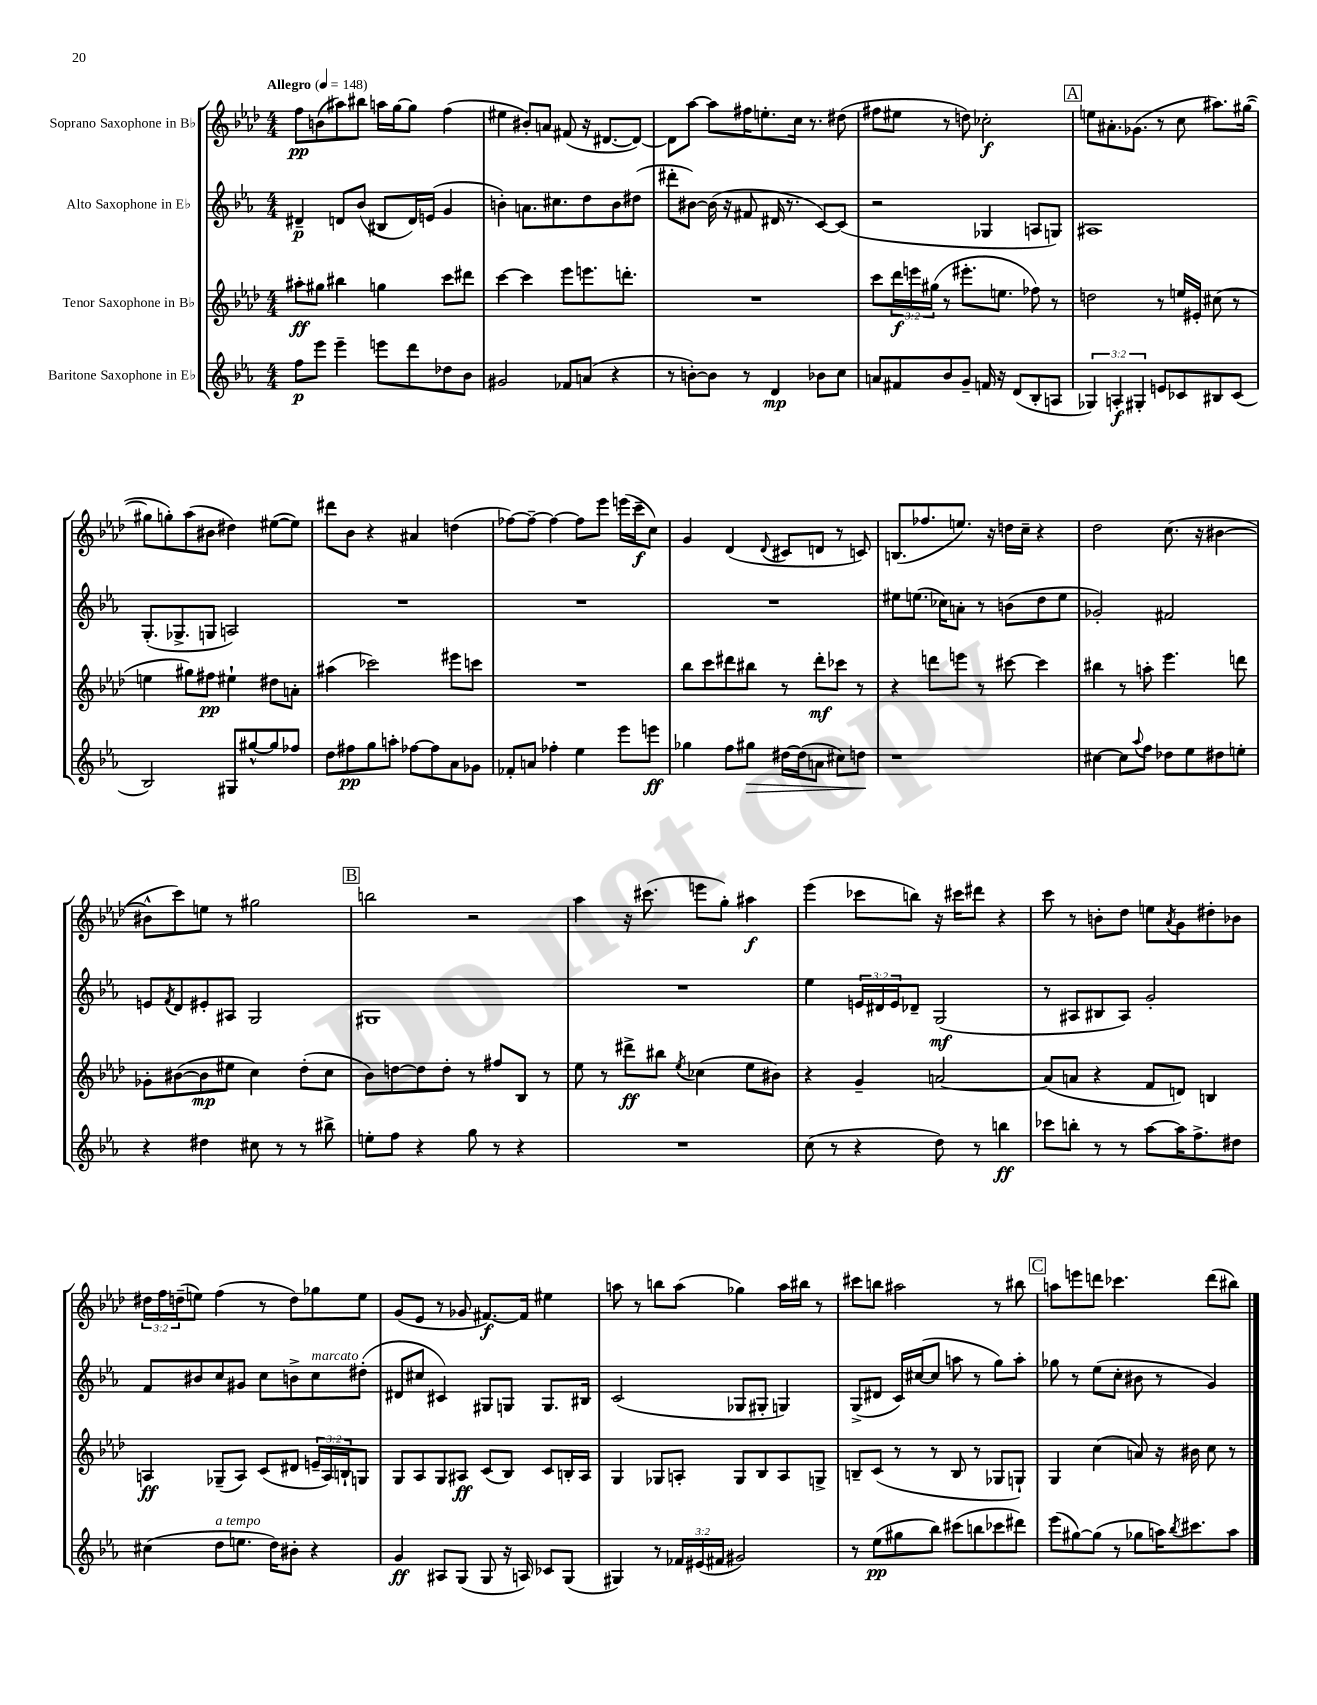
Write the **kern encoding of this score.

**kern	**kern	**kern	**kern
*staff4	*staff3	*staff2	*staff1
*clefG2	*clefG2	*clefG2	*clefG2
*k[b-e-a-]	*k[b-e-a-d-]	*k[b-e-a-]	*k[b-e-a-d-]
*M4/4	*M4/4	*M4/4	*M4/4
*MM148	*MM148	*MM148	*MM148
8ff	8aa#'	4d#~	8ff
8eee-	8gg#	.	(8b
4eee-~	4bb#	8d	8aa#)
.	.	(8b-	8bb#
8eee	4gg	8B#	16aa
.	.	.	[16gg
8ddd	.	16d)	8gg]
.	.	(16e	.
8dd-	8ccc	4g	(4ff
8b-	8ddd#	.	.
=	=	=	=
2g#	[4ccc	4b')	4ee#
.	4ccc]	8.a	8b#')
.	.	.	8a
.	.	8.cc#	.
8f-	8eee-	.	(8f#
(8a	8.eee	8dd	16r
.	.	.	[8.d#
4r	.	8b	.
.	8.ddd'	.	.
.	.	(8dd#	8d#_)
=	=	=	=
8r	1r	8ddd#'	8d#]
[8b')	.	[8b#)	[8aa-
8b]	.	(16b#]	8aa-]
.	.	16r	.
8r	.	8f#	16ff#
.	.	.	8.ee'
4d	.	16d#	.
.	.	8.r	.
.	.	.	16cc
.	.	.	8.r
8b-	.	[8c)	.
8cc	.	(8c]	(8dd#
=	=	=	=
8a	8ccc	2r	8ff#
8f#	24ddd-	.	8ee#
.	24eee	.	.
.	(24gg#	.	.
8b-	8r	.	8r
8g~	8.eee#'	.	8dd)
16f	.	4G-	2cc-'
16r	8.ee	.	.
(8d	.	.	.
8B-'	8ff-)	8A	.
8A	8r	8G)	.
=	=	=	=
6G-)	2dd	1A#	8ee
.	.	.	8.a#'
6A'	.	.	.
.	.	.	(8.g-
6G#'	.	.	.
8e	8r	.	8r
8c-	16ee	.	8cc
.	16e#'	.	.
8B#	(8cc#	.	8.aa#)
(8c-	8r	.	.
.	.	.	([16gg#
=	=	=	=
2B-)	4ee	(8.G'	8gg#]
.	.	.	8gg')
.	.	8.G-^	.
.	8gg#)	.	(8aa-
.	8ff#	8G	8b#
8G#	4ee#`	2A)	4dd#)
[8gg#^^	.	.	.
8gg#]	8dd#	.	([8ee#
8ff-	8a'	.	8ee#])
=	=	=	=
8dd	(4aa#	1r	8ddd#
8ff#	.	.	8b-
8gg	2ccc-)	.	4r
8aa'	.	.	.
[8ff-	.	.	4a#
8ff-]	.	.	.
8a-	8eee#	.	(4dd
8g-	8ccc	.	.
=	=	=	=
8f-'	1r	1r	[8ff-)
8a	.	.	8ff-~_
4ff-'	.	.	4ff-_
4ee-	.	.	8ff-]
.	.	.	8eee-
8eee-	.	.	(16eee
.	.	.	16ccc~
8eee	.	.	8cc)
=	=	=	=
4gg-	8bb-	1r	4g
.	8ccc	.	.
8ff	8ddd#	.	(4d-
8gg#	8bb#	.	.
.	.	.	8qqd-
[16dd#	8r	.	8c#
(16dd#]	.	.	.
8a	8ddd#'	.	8d
8cc#)	8ccc-	.	8r
8dd	8r	.	8c)
=	=	=	=
1r	4r	8ee#	(8.B
.	.	(8.ee	.
.	.	.	8.ff-
.	8ddd	.	.
.	.	16cc-)	.
.	8eee	8a'	8.ee)
.	8r	8r	.
.	.	.	16r
.	[8ccc#	(8b	16dd
.	.	.	16cc~
.	4ccc#]	8dd	4r
.	.	8ee	.
=	=	=	=
[4cc#	4bb#	2g-')	2dd-
8cc#]	8r	.	.
8qqaa-	.	.	.
8ff	8aa'	.	.
8dd-	4.eee-	2f#	(8.cc
8ee-	.	.	.
.	.	.	16r
8dd#	.	.	[4b#
8ee'	8ddd	.	.
=	=	=	=
4r	8g-'	8e	8b#^^]
.	.	8qf	.
.	([8b#	8d	8ccc)
4dd#	8b#]	8e#'	8ee
.	8ee#	8A#	8r
8cc#	4cc)	2G	2gg#
8r	.	.	.
8r	(8dd-'	.	.
8bb#^	8cc	.	.
=	=	=	=
8ee'	8b-)	1G#	2bb
8ff	[8dd	.	.
4r	8dd]	.	.
.	8dd'	.	.
8gg	8r	.	2r
8r	8ff#	.	.
4r	8B-	.	.
.	8r	.	.
=	=	=	=
1r	8ee-	1r	4aa-
.	8r	.	.
.	8ddd#^	.	16r
.	.	.	(8.ccc#
.	8bb#	.	.
.	8qee-	.	.
.	(4cc-	.	8eee
.	.	.	8gg')
.	8ee-	.	4aa#
.	8b#)	.	.
=	=	=	=
(8cc	4r	4ee-	(4eee-
8r	.	.	.
4r	4g~	24e	8ccc-
.	.	24d#	.
.	.	24e	.
.	.	8d-~	8bb)
8dd)	[2a	(2G	16r
.	.	.	16ccc#
8r	.	.	8ddd#
4bb	.	.	4r
=	=	=	=
8ccc-	(8a]	8r	8ccc
8bb'	8a	8A#	8r
8r	4r	8B#	8b'
8r	.	8A#)	8dd-
[8aa-	8f	2g'	8ee
.	.	.	8qa-
16aa-]	8d)	.	8g
8.ff^	.	.	.
.	4B	.	8dd#'
8dd#	.	.	8b-
=	=	=	=
(4cc#	4A	8f	24dd#
.	.	.	24ff
.	.	.	(24dd~
.	.	8b#	8ee)
8dd	(8G-~	8cc	(4ff
8.ee	8A)	8g#	.
.	(8c	8cc	8r
16dd)	.	.	.
8b#'	8d#	8b^	8dd)
4r	24e~	8cc	8gg-
.	24A)	.	.
.	24B`	.	.
.	8G	(8dd#'	8ee
=	=	=	=
4g	8G	8d#	(8g
.	8A-	8cc#	8e-
8A#	8G	4c#)	8r
(8G	8A#	.	8g-
8G	(8c	8G#	[8.f#)
16r	8B-)	8G	.
16A)	.	.	16f#]
8c-	8c	8.G	4ee#
(8G	16B'	.	.
.	16A#	16B#	.
=	=	=	=
4G#)	4G	(2c	8aa
.	.	.	8r
8r	8G-	.	8bb
24f-	8A'	.	(8aa
(24e#	.	.	.
24f#	.	.	.
2g#)	8G-	8G-	4gg-)
.	8B-	8G#'	.
.	8A	4G)	16aa
.	.	.	16bb#
.	8G^	.	8r
=	=	=	=
8r	8B~	(8G^	8ccc#
(8ee-	(8c	8d#	8bb
8gg#	8r	16c)	2aa#
.	.	([16cc#	.
8bb-)	8r	8cc#]	.
(8ccc#	8B	8aa	.
8bb	8r	8r	.
8ccc-	8G-	8gg)	8r
8ddd#)	8G`)	8aa'	8bb#
=	=	=	=
(8eee-	4G	8gg-	8aa
[8gg#)	.	8r	8eee
(8gg#]	(4cc	(8ee-	8ddd
8r	.	8cc'	4.ccc-
8gg-	8a)	8b#	.
16aa)	16r	8r	.
8qbb-	.	.	.
8.ccc#	16b#	.	.
.	8cc	4g)	(8ddd
8aa	8r	.	8bb#)
==	==	==	==
*-	*-	*-	*-
